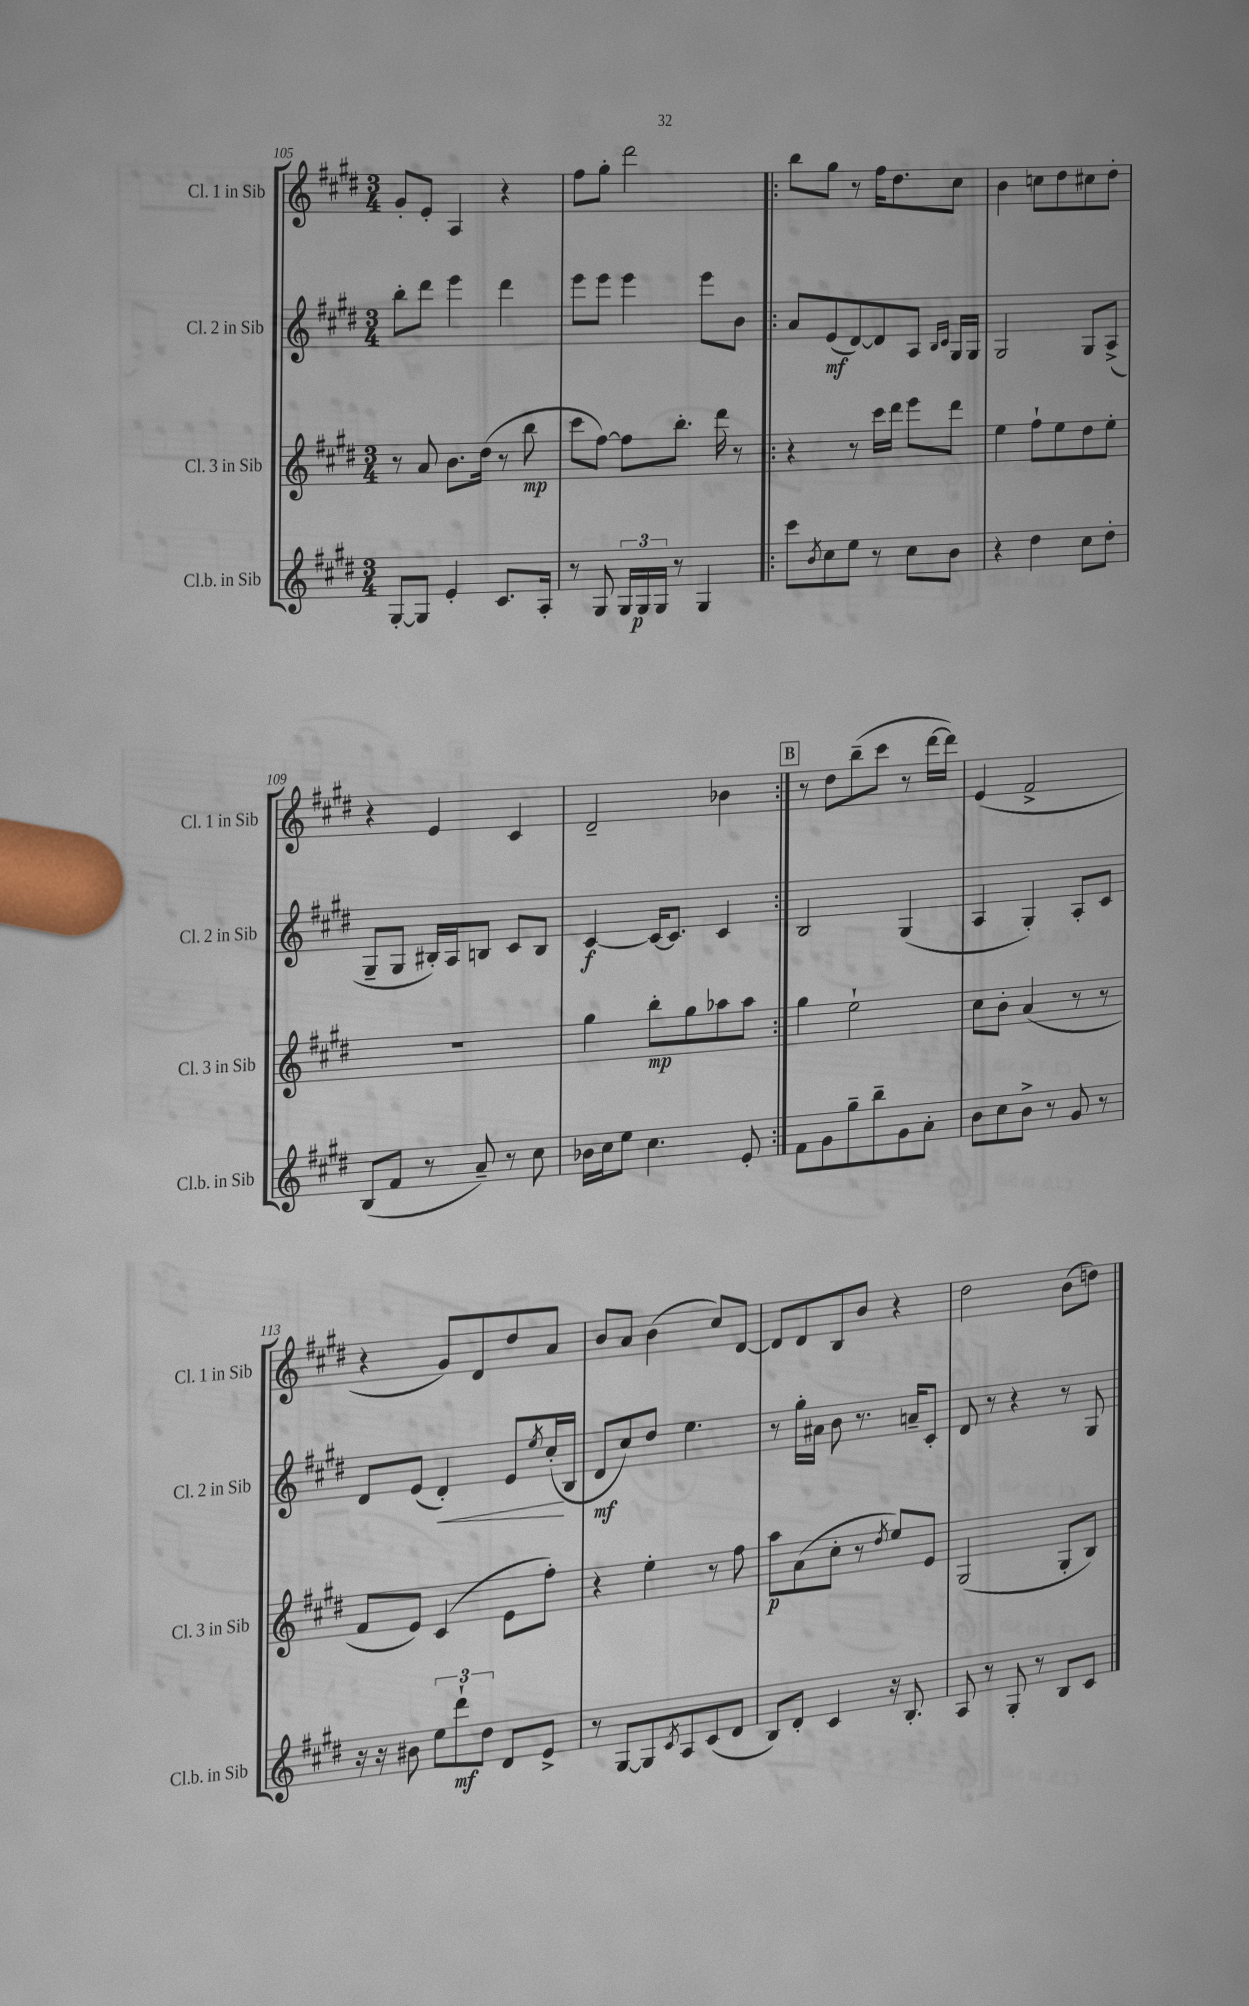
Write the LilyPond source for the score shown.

<<
\new StaffGroup <<
\new Staff = "s0" \with { instrumentName = "Cl. 1 in Sib" shortInstrumentName = "Cl. 1 in Sib" } {
    \clef treble \key e \major \numericTimeSignature \time 3/4
    gis'8-. e'8-. a4 r4 |
    fis''8 gis''8-. dis'''2 |
    \repeat volta 2 { b''8 gis''8 r8 fis''16 dis''8. cis''8 |
    b'4 c''8 dis''8 cis''8 dis''8-. |
    r4 e'4 cis'4 |
    dis'2-- bes'4 | }
    \mark \markup { \box "B" } r8 dis''8 b''8--( cis'''8 r8 dis'''16~ dis'''16) |
    e'4( fis'2-> |
    r4 gis'8) dis'8 dis''8 a'8 |
    b'8 a'8 b'4( cis''8) dis'8~ |
    dis'8 dis'8 b8 b'8 r4 |
    dis''2 b'8( d''8) \bar "|." |
}
\new Staff = "s1" \with { instrumentName = "Cl. 2 in Sib" shortInstrumentName = "Cl. 2 in Sib" } {
    \clef treble \key e \major \numericTimeSignature \time 3/4
    b''8-. dis'''8 e'''4 dis'''4 |
    e'''8 e'''8 e'''4 e'''8 b'8 |
    \repeat volta 2 { a'8 e'8\mf( dis'8~) dis'8 a8 \grace { b16 cis'16 } gis16 gis16 |
    gis2 gis8 a8->( |
    gis8-- gis8 bis16-.) a16 b8 cis'8 b8 |
    cis'4~\f cis'16~ cis'8. cis'4 | }
    \mark \markup { \box "B" } b2 gis4( |
    a4 gis4-.) a8-. cis'8 |
    dis'8 e'8( dis'4-.\<) e'8 \acciaccatura { e''8 } cis''16-.\!( b16 |
    dis'8\mf cis''8) dis''8 e''4. |
    r8 gis''16-. ais'16 b'8 r8. a'16-- cis'8-. |
    dis'8 r8 r4 r8 gis8 \bar "|." |
}
\new Staff = "s2" \with { instrumentName = "Cl. 3 in Sib" shortInstrumentName = "Cl. 3 in Sib" } {
    \clef treble \key e \major \numericTimeSignature \time 3/4
    r8 a'8 b'8. dis''16( r8 b''8\mp |
    cis'''8 fis''8~) fis''8 b''8.-. dis'''16 r8 |
    \repeat volta 2 { r4 r8 cis'''16 dis'''16 e'''8 dis'''8 |
    e''4 fis''8-! e''8 dis''8 e''8-. |
    R2. |
    gis''4 b''8-.\mp gis''8 aes''8 aes''8 | }
    \mark \markup { \box "B" } gis''4 e''2-! |
    cis''8 b'8-. a'4( r8 r8 |
    fis'8 e'8) cis'4( e'8 fis''8-.) |
    r4 e''4-. r8 fis''8 |
    a''8\p a'8( cis''8-. r8 \acciaccatura { dis''8 } e''8) e'8 |
    gis2( gis8-. b8) \bar "|." |
}
\new Staff = "s3" \with { instrumentName = "Cl.b. in Sib" shortInstrumentName = "Cl.b. in Sib" } {
    \clef treble \key e \major \numericTimeSignature \time 3/4
    gis8~-. gis8 e'4-. cis'8. a16-. |
    r8 gis8 \tuplet 3/2 { gis16 gis16\p gis16 } r8 gis4 |
    \repeat volta 2 { cis'''8 \acciaccatura { b'8 } cis''8 e''8 r8 cis''8 b'8 |
    r4 dis''4 cis''8 dis''8-. |
    b8( fis'8 r8 a'8--) r8 cis''8 |
    bes'16 cis''16 e''8 cis''4. e'8-. | }
    \mark \markup { \box "B" } fis'8 gis'8 gis''8-- b''8-- gis'8 a'8-. |
    b'8 cis''8 b'8-> r8 gis'8 r8 |
    r16 r16 bis'8 \tuplet 3/2 { e''8 dis'''8-!\mf dis''8 } dis'8 e'8-> |
    r8 gis8~ gis8 \acciaccatura { cis'8 } a8 cis'8( dis'8 |
    b8) dis'8-. cis'4 r16 b8.-. |
    a8 r8 gis8-. r8 b8 cis'8 \bar "|." |
}
>>
>>
\layout { \context { \Score currentBarNumber = #105 } }
